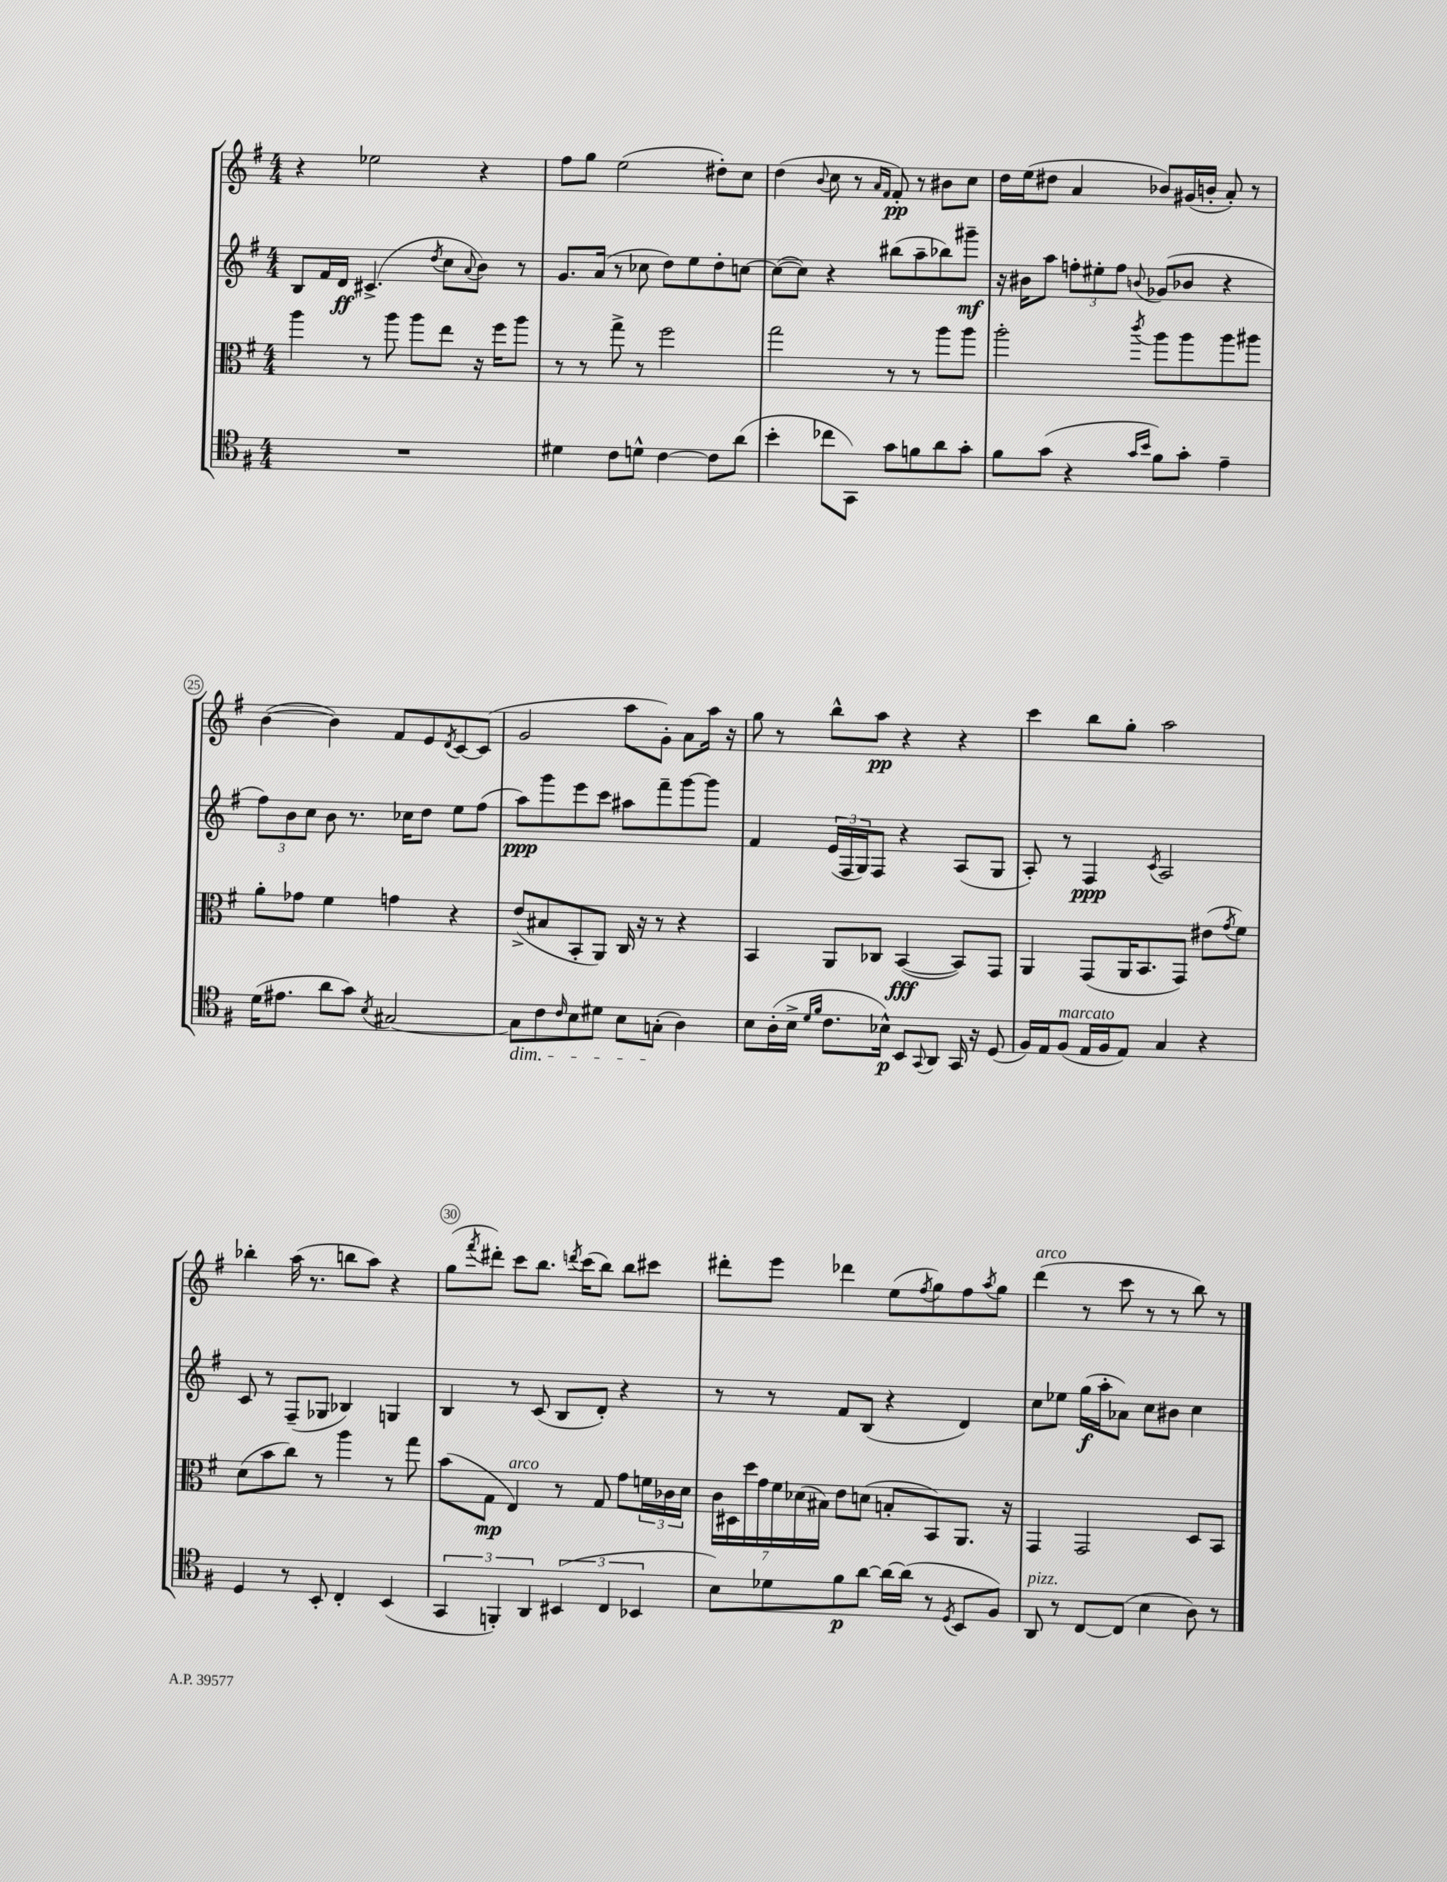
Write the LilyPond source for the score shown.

<<
\new StaffGroup <<
\new Staff = "s0" {
    \clef treble \key g \major \numericTimeSignature \time 4/4
    r4 ees''2 r4 |
    fis''8 g''8 e''2( dis''8-.) c''8 |
    d''4( \appoggiatura { b'8 } c''8 r8 \grace { a'16 fis'16 } fis'8-.\pp) r8 bis'8 c''8 |
    d''16 e''16( dis''8 a'4 bes'8) gis'16( b'16-. a'8-.) r8 |
    b'4~( b'4) fis'8 e'8 \acciaccatura { d'8 } c'8~ c'8( |
    g'2 a''8 g'8-.) a'8 a''16 r16 |
    g''8 r8 b''8-^ a''8\pp r4 r4 |
    c'''4 b''8 g''8-. a''2 |
    bes''4-. a''16( r8. b''8 a''8) r4 |
    g''8( \acciaccatura { fis'''8 } dis'''8-.) c'''8 b''8. \acciaccatura { d'''8 } c'''16( b''8) b''8 cis'''8 |
    dis'''8-. e'''8 des'''4 e''8( \acciaccatura { fis''8 } g''8) fis''8 \acciaccatura { a''8 } g''8 |
    d'''4^\markup { \italic "arco" }( r8 c'''8 r8 r8 b''8) r8 \bar "|." |
}
\new Staff = "s1" {
    \clef treble \key g \major \numericTimeSignature \time 4/4
    b8 fis'16 d'16\ff cis'4.->( \acciaccatura { d''8 } c''8 \appoggiatura { a'8 } b'8) r8 |
    g'8. a'16( r8 ces''8 d''8) e''8 d''8-. c''8~ |
    c''8~( c''8) r4 bis''8( a''8-- bes''8) gis'''8--\mf |
    r16 bis'16 a''8 \tuplet 3/2 { f''8-. eis''8-. f''8 } \appoggiatura { b'8 } ges'8( bes'8 r4 |
    \tuplet 3/2 { fis''8) b'8 c''8 } b'8 r8. ces''16 d''8 e''8 fis''8( |
    a''8\ppp) g'''8 e'''8 c'''8 ais''8 fis'''8-- g'''8~ g'''8 |
    fis'4 \tuplet 3/2 { e'16( fis16 g16) } fis8 r4 a8( g8 |
    a8-.) r8 fis4\ppp \acciaccatura { c'8 } a2 |
    c'8 r8 fis8--( ges8 bes4) g4 |
    b4 r8 c'8( b8 d'8-.) r4 |
    r8 r8 fis'8 b8( r4 d'4) |
    c''8 ees''8 g''16\f( a''16-. aes'8) c''8 bis'8 c''4 \bar "|." |
}
\new Staff = "s2" {
    \clef alto \key g \major \numericTimeSignature \time 4/4
    a''4 r8 a''8 a''8 e''8 r16 fis''16 a''8 |
    r8 r8 g''8-> r8 fis''2 |
    g''2 r8 r8 a''8 a''8 |
    a''2-. \acciaccatura { c'''8 } a''8 a''8 a''8 ais''8 |
    a'8-. ges'8 fis'4 g'4 r4 |
    e'8->( bis8 b,8-. a,8) c16 r16 r8 r4 |
    b,4 a,8 ces8 b,4~\fff( b,8) g,8 |
    a,4 g,8( a,16 b,8. g,8) eis'8( \acciaccatura { g'8 } fis'8) |
    d'8( b'8 c''8) r8 a''4 r8 g''8 |
    b'8( g8\mp e4^\markup { \italic "arco" }) r8 g8 g'8 \tuplet 3/2 { f'16 ces'16 d'16 } |
    \tuplet 7/4 { c'16 dis16 d''16 g'16 fis'16 des'16( bis16) } e'8 d'8( b8-. b,8) a,8. r16 |
    g,4 g,2 d8 b,8 \bar "|." |
}
\new Staff = "s3" {
    \clef tenor \key g \major \numericTimeSignature \time 4/4
    R1 |
    dis'4 c'8 d'8-^ c'4~ c'8 a'8( |
    b'4-. ces''8 g,8) g'8 f'8 a'8 g'8-. |
    fis'8 g'8( r4 \grace { g'16 b'16 } fis'8) g'8-. e'4-- |
    d'16( eis'8. a'8 g'8) \acciaccatura { b8 } gis2~ |
    gis8\dim c'8 \grace { c'16 } b8 dis'8 b8 g8-.\!( a4) |
    b8 a16-.( b16-> \grace { d'16 fis'16 } c'8. bes16-^\p) b,8 \appoggiatura { g,8 } a,8 g,16 r16 d8( |
    fis16) e16 fis8^\markup { \italic "marcato" }( e16 fis16 e8) g4 r4 |
    d4 r8 b,8-. c4-. b,4( |
    \tuplet 3/2 { g,4 f,4-.) a,4 } \tuplet 3/2 { bis,4( c4 bes,4 } |
    b8) des'8 fis'8\p a'8~ a'16~ a'16( r8 \acciaccatura { d8 } b,8 fis8) |
    a,8^\markup { \italic "pizz." } r8 c8~ c8( b4 a8) r8 \bar "|." |
}
>>
>>
\layout { \context { \Score currentBarNumber = #21 \override BarNumber.break-visibility = ##(#f #t #t) barNumberVisibility = #(every-nth-bar-number-visible 5) \override BarNumber.stencil = #(make-stencil-circler 0.1 0.3 ly:text-interface::print) } }
